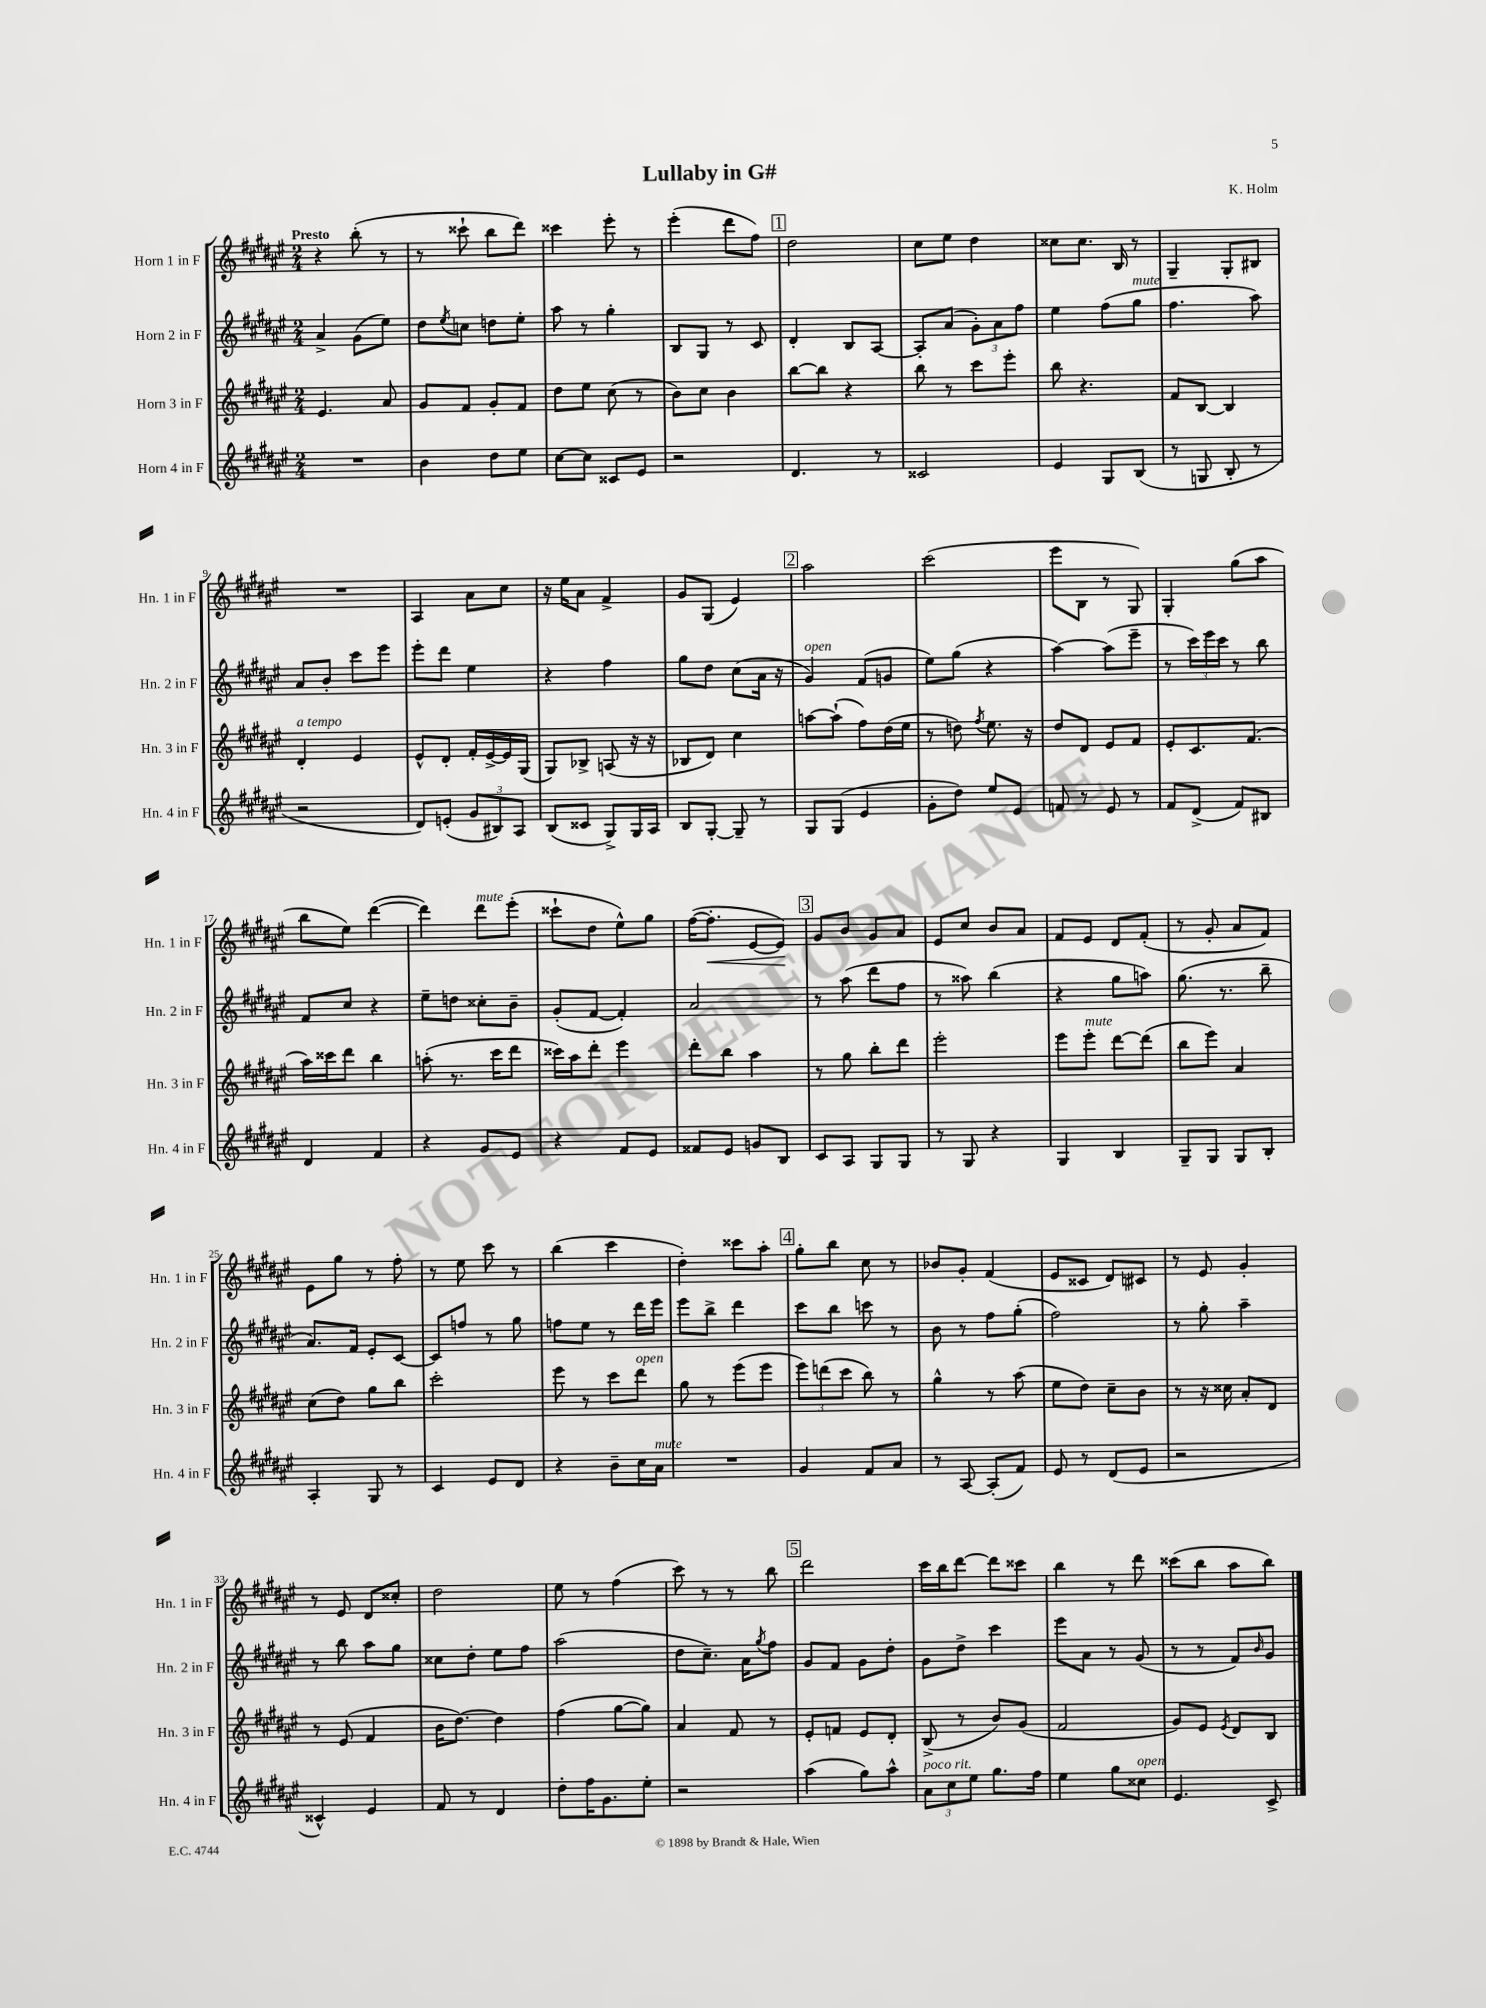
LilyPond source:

\header { title = "Lullaby in G#" composer = "K. Holm" }
<<
\new StaffGroup <<
\new Staff = "s0" \with { instrumentName = "Horn 1 in F" shortInstrumentName = "Hn. 1 in F" } {
    \clef treble \key fis \major \numericTimeSignature \time 2/4 \tempo "Presto"
    r4 b''8-.( r8 |
    r8 cisis'''8-! b''8 dis'''8) |
    cisis'''4 eis'''8-. r8 |
    eis'''4-.( dis'''8 fis''8) |
    \mark \markup { \box "1" } dis''2 |
    cis''8 eis''8 dis''4 |
    cisis''8 cisis''8. b16 r8 |
    gis4-- gis8-. bis8 |
    R2 |
    ais4 ais'8 cis''8 |
    r16 eis''16 ais'8 fis'4-> |
    gis'8 gis8( eis'4) |
    \mark \markup { \box "2" } ais''2 |
    cis'''2( |
    eis'''8 b8 r8 gis8) |
    gis4-. gis''8( ais''8 |
    b''8 eis''8) dis'''4~( |
    dis'''4) dis'''8^\markup { \italic "mute" } eis'''8-.( |
    cisis'''8-! dis''8 eis''8-^) gis''8 |
    fis''16~( fis''8.-.\< eis'8~ eis'8\!) |
    \mark \markup { \box "3" } gis'8 b'8 gis'8 ais'8 |
    eis'8 cis''8 b'8 ais'8 |
    fis'8 eis'8 dis'8 fis'8-.( |
    r8 gis'8-. ais'8 fis'8) |
    eis'8 gis''8 r8 fis''8-. |
    r8 eis''8 cis'''8 r8 |
    b''4( cis'''4 |
    dis''4-.) cisis'''8 ais''8-. |
    \mark \markup { \box "4" } gis''8-. b''8 cis''8 r8 |
    bes'8 gis'8-. fis'4( |
    eis'8 cisis'8 dis'8) cis'8 |
    r8 eis'8 gis'4-. |
    r8 eis'8 dis'8 cisis''8-. |
    dis''2 |
    eis''8 r8 fis''4( |
    cis'''8) r8 r8 b''8 |
    \mark \markup { \box "5" } dis'''2 |
    cis'''16 b''16 dis'''8~ dis'''8 cisis'''8 |
    b''4 r8 dis'''8 |
    cisis'''8( b''8 ais''8 b''8) \bar "|." |
}
\new Staff = "s1" \with { instrumentName = "Horn 2 in F" shortInstrumentName = "Hn. 2 in F" } {
    \clef treble \key fis \major \numericTimeSignature \time 2/4
    ais'4-> gis'8( eis''8) |
    dis''8 \acciaccatura { eis''8 } c''8 d''8 eis''8-. |
    ais''8 r8 gis''4-. |
    b8 gis8 r8 cis'8 |
    \mark \markup { \box "1" } dis'4-. b8 ais8~ |
    ais8-. ais'8( \tuplet 3/2 { gis'8-.) ais'8 fis''8 } |
    eis''4 fis''8( gis''8^\markup { \italic "mute" } |
    fis''4. ais''8) |
    ais'8 b'8-. cis'''8 eis'''8 |
    eis'''8-. dis'''8 eis''4 |
    r4 fis''4 |
    gis''8 dis''8 cis''8( ais'16 r16 |
    \mark \markup { \box "2" } gis'4^\markup { \italic "open" }) fis'8( g'8 |
    eis''8) gis''8( r4 |
    ais''4~) ais''8( eis'''8-- |
    r8 \tuplet 3/2 { cis'''16) eis'''16 cis'''16 } r8 b''8 |
    fis'8 cis''8 r4 |
    eis''8-- d''8 cisis''8-. b'8-- |
    gis'8-.( fis'8~ fis'4-.) |
    ais'2 |
    \mark \markup { \box "3" } r8 ais''8( dis'''8 fis''8 |
    r8 aisis''8) b''4( |
    r4 gis''8 a''8) |
    gis''8.( r8. b''8-- |
    ais'8.) fis'16 eis'8-. cis'8~ |
    cis'8 f''8 r8 gis''8 |
    f''8 eis''8 r8 dis'''16 eis'''16 |
    eis'''8 b''8-> dis'''4 |
    \mark \markup { \box "4" } cis'''8 b''8 c'''8 r8 |
    b'8 r8 fis''8 gis''8-.( |
    fis''2) |
    r8 gis''8-. ais''4-- |
    r8 b''8 ais''8 gis''8 |
    cisis''8 dis''8-. eis''8 fis''8 |
    ais''2( |
    dis''8 cis''8.--) ais'16 \acciaccatura { gis''8 } fis''8 |
    \mark \markup { \box "5" } gis'8 fis'8 gis'8 dis''8-. |
    gis'8 dis''8-> cis'''4 |
    eis'''8 ais'8 r8 gis'8( |
    r8 r8 fis'8) \grace { b'16 } gis'8 \bar "|." |
}
\new Staff = "s2" \with { instrumentName = "Horn 3 in F" shortInstrumentName = "Hn. 3 in F" } {
    \clef treble \key fis \major \numericTimeSignature \time 2/4
    eis'4. ais'8 |
    gis'8 fis'8 gis'8-. fis'8 |
    dis''8 eis''8 cis''8( r8 |
    b'8) cis''8 b'4 |
    \mark \markup { \box "1" } b''8~ b''8 r4 |
    b''8 r8 cis'''8 eis'''8-. |
    b''8 r4. |
    fis'8 b8~ b4 |
    dis'4-.^\markup { \italic "a tempo" } eis'4 |
    eis'8-^ dis'8-. fis'16-. eis'16~-> eis'16 gis16( |
    gis8) bes8-> a8( r16 r16 |
    bes8 dis'8) cis''4 |
    \mark \markup { \box "2" } a''8~ a''8-!( fis''8) dis''16( eis''16 |
    r8 d''8) \acciaccatura { fis''8 } eis''8. r16 |
    dis''8 dis'8 eis'8 fis'8 |
    eis'8-. cis'8. fis'8.( |
    ais''16) cisis'''16 dis'''8 b''4 |
    a''8-.( r8. cis'''16 dis'''8 |
    cisis'''16) ais''16 dis'''8-. eis'''4 |
    dis'''8-. b''8 ais''4 |
    \mark \markup { \box "3" } r8 gis''8 b''8-. dis'''8 |
    eis'''2-. |
    eis'''8 eis'''8-.^\markup { \italic "mute" } dis'''8~ dis'''8( |
    b''8 eis'''8) ais'4 |
    cis''8( dis''8) gis''8 b''8 |
    cis'''2-. |
    eis'''8 r8 cis'''8 dis'''8^\markup { \italic "open" } |
    gis''8 r8 eis'''8( eis'''8 |
    \mark \markup { \box "4" } \tuplet 3/2 { eis'''8) d'''8( cis'''8 } b''8) r8 |
    gis''4-^ r8 ais''8( |
    eis''8 dis''8) cis''8-- b'8 |
    r8 r16 cisis''16 ais'8-. dis'8 |
    r8 eis'8( fis'4 |
    b'16 dis''8.~) dis''4 |
    fis''4( gis''8~ gis''8) |
    ais'4 fis'8 r8 |
    \mark \markup { \box "5" } eis'8-. f'8 eis'8 dis'8-. |
    b8->( r8 b'8) gis'8( |
    fis'2 |
    gis'8) eis'8 \acciaccatura { eis'8 } dis'8 b8 \bar "|." |
}
\new Staff = "s3" \with { instrumentName = "Horn 4 in F" shortInstrumentName = "Hn. 4 in F" } {
    \clef treble \key fis \major \numericTimeSignature \time 2/4
    R2 |
    b'4 dis''8 eis''8 |
    cis''8~ cis''8 cisis'8 eis'8 |
    r2 |
    \mark \markup { \box "1" } dis'4. r8 |
    cisis'2 |
    eis'4 gis8 b8( |
    r8 g8 b8-. r8 |
    r2 |
    dis'8) e'8-.( \tuplet 3/2 { gis'8 bis8) ais8 } |
    b8( cisis'8 gis8->) gis16 ais16 |
    b8 gis8~-. gis8-- r8 |
    \mark \markup { \box "2" } gis8 gis8( eis'4 |
    gis'8-. dis''8) eis''8 eis'8 |
    f'8 r8 eis'8 r8 |
    fis'8 dis'8->( fis'8) bis8 |
    dis'4 fis'4 |
    r4 gis'8 eis'8 |
    r4 fis'8 eis'8 |
    fisis'8 eis'8 g'8 b8 |
    \mark \markup { \box "3" } cis'8 ais8 gis8 gis8 |
    r8 gis8 r4 |
    gis4 b4 |
    gis8-- gis8 gis8 b8-. |
    ais4-. gis8 r8 |
    cis'4 eis'8 dis'8 |
    r4 b'8-- cis''16 ais'16^\markup { \italic "mute" } |
    R2 |
    \mark \markup { \box "4" } gis'4 fis'8 ais'8 |
    r8 ais8~ ais8-.( fis'8) |
    eis'8 r8 dis'8( eis'8 |
    r2 |
    cisis'4-^) eis'4 |
    fis'8 r8 dis'4 |
    dis''8-. fis''16 gis'8. eis''8-. |
    r2 |
    \mark \markup { \box "5" } ais''4( gis''8) ais''8-^ |
    \tuplet 3/2 { ais'8^\markup { \italic "poco rit." } cis''8 eis''8 } gis''8. fis''16 |
    eis''4 gis''8 cisis''8^\markup { \italic "open" } |
    eis'4. cis'8-> \bar "|." |
}
>>
>>
